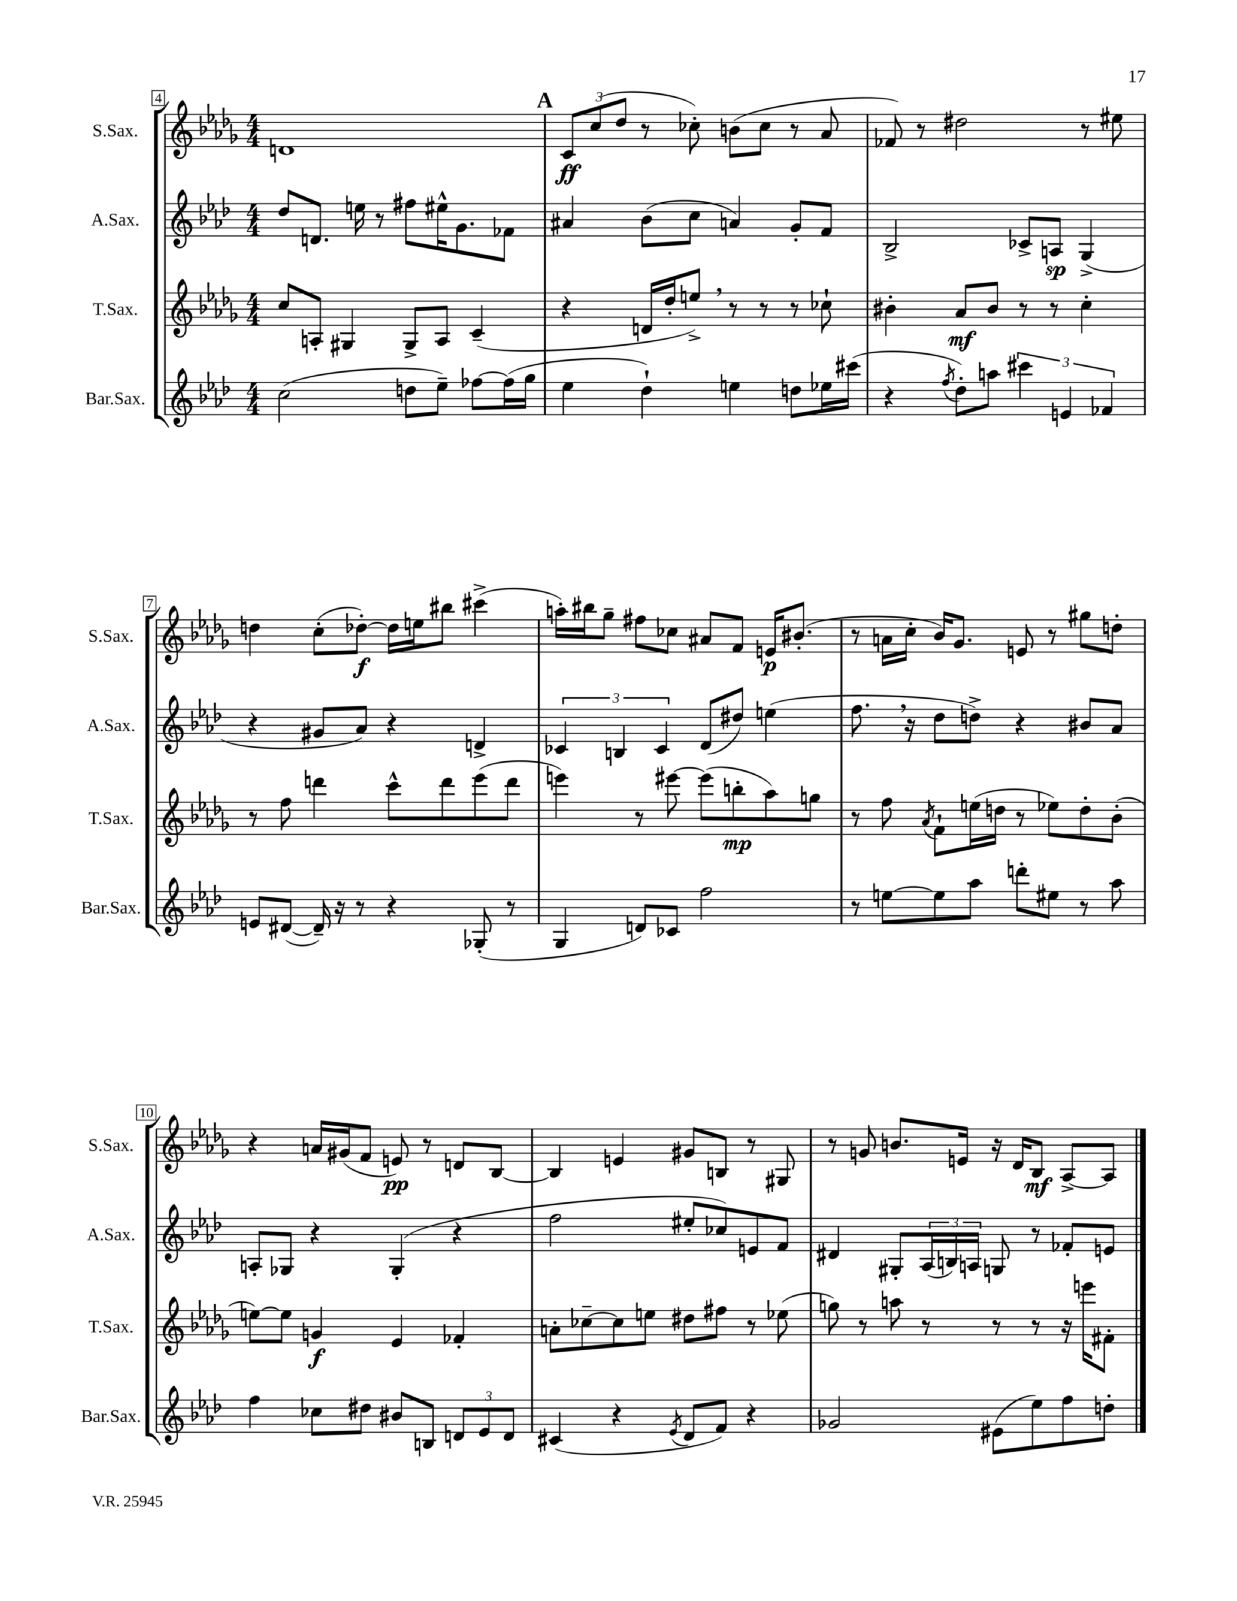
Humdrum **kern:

**kern	**kern	**dynam	**kern	**dynam	**kern	**dynam
*part4	*part3	*part3	*part2	*part2	*part1	*part1
*staff4	*staff3	*staff3	*staff2	*staff2	*staff1	*staff1
*I"Bar.Sax.	*I"T.Sax.	*	*I"A.Sax.	*	*I"S.Sax.	*
*I'Bar.Sax.	*I'T.Sax.	*	*I'A.Sax.	*	*I'S.Sax.	*
*clefG2	*clefG2	*	*clefG2	*	*clefG2	*
*k[b-e-a-d-]	*k[b-e-a-d-g-]	*	*k[b-e-a-d-]	*	*k[b-e-a-d-g-]	*
*M4/4	*M4/4	*	*M4/4	*	*M4/4	*
=4	=4	=4	=4	=4	=4	=4
(2cc\	8cc/L	.	8dd-/L	.	1dn	.
.	8An'/J	.	8.dn/J	.	.	.
.	4G#X/	.	.	.	.	.
.	.	.	16een\	.	.	.
.	.	.	8r	.	.	.
8ddn\L	8G#^/L	.	8ff#X\L	.	.	.
8ee-~\J)	8A/J	.	16ee#X^^\K	.	.	.
.	.	.	8.g\	.	.	.
[8ff-X\L	(4c~/	.	.	.	.	.
(16ff-\L]	.	.	8f-X\J	.	.	.
16gg\JJ	.	.	.	.	.	.
!!LO:REH:place=s1:t=A
=5	=5	=5	=5	=5	=5	=5
4ee-\	4r	.	4a#X/	.	12c/L	ff
.	.	.	.	.	(12cc/	.
.	.	.	.	.	12dd-/J	.
4dd-`\)	16dn/LL	.	(8b-\L	.	8r	.
.	16dd-'/J	.	.	.	.	.
.	8een^,/J)	.	8cc\J	.	8cc-X'\)	.
4een\	8r	.	4an/)	.	(8bn\L	.
.	8r	.	.	.	8cc-\J	.
8ddn\L	8r	.	8g'/L	.	8r	.
16ee-X\L	8cc-X`\	.	8f/J	.	8a-/	.
(16ccc#X\JJ	.	.	.	.	.	.
=6	=6	=6	=6	=6	=6	=6
4r	4b#X'\	.	2B-^/	.	8f-X/)	.
.	.	.	.	.	8r	.
8qff/	.	.	.	.	.	.
8dd-'\L)	8a-/L	mf	.	.	2dd#X\	.
8aan\J	8b#/J	.	.	.	.	.
6ccc#X\	8r	.	8c-X^/L	.	.	.
.	8r	.	8An/J	sp	.	.
6en/	.	.	.	.	.	.
.	4cc'\	.	(4G^/	.	8r	.
6f-X/	.	.	.	.	.	.
.	.	.	.	.	8ee#X\	.
!!LO:LB:g=z
=7	=7	=7	=7	=7	=7	=7
8en/L	8r	.	4r	.	4ddn\	.
([8d#X/J	8ff\	.	.	.	.	.
16d#~/])	4dddn\	.	8g#X/L	.	(8cc'\L	.
16r	.	.	.	.	.	.
8r	.	.	8a-/J)	.	[8dd-X'\J)	f
4r	8ccc^^\L	.	4r	.	16dd-\LL]	.
.	.	.	.	.	16een\J	.
.	8ddd\	.	.	.	8bb#X\J	.
(8G-X'/	(8eee-\	.	4dn^/	.	(4ccc#X^\	.
8r	8ddd\J	.	.	.	.	.
=8	=8	=8	=8	=8	=8	=8
4G/	4eeen\)	.	6c-X/	.	16aan'\LL)	.
.	.	.	.	.	16bb#X\J	.
.	.	.	.	.	8gg-~\J	.
.	.	.	6Bn/	.	.	.
8dn/L)	8r	.	.	.	8ff#X\L	.
.	.	.	6c-/	.	.	.
8c-X/J	[8eee#X\	.	.	.	8cc-X\J	.
2ff\	(8eee#\L]	.	(8d-/L	.	8a#X/L	.
.	8bbn'\	mp	8dd#X/J)	.	8f/J	.
.	8aa-\)	.	(4een\	.	16en/KL	p
.	.	.	.	.	(8.b#X'/J	.
.	8ggn\J	.	.	.	.	.
=9	=9	=9	=9	=9	=9	=9
8r	8r	.	8.ff,\	.	8r	.
[8een\L	8ff\	.	.	.	16an\LL	.
.	.	.	16r	.	16cc'\JJ	.
.	8qa-/	.	.	.	.	.
8ee\]	8f`\L	.	8dd-\L	.	16b-/KL)	.
.	.	.	.	.	8.g-/J	.
8aa-\J	(16een\L	.	8ddn^\J)	.	.	.
.	16ddn\JJ	.	.	.	.	.
8dddn'\L	8r	.	4r	.	8en/	.
8ee#X\J	8ee-X\L)	.	.	.	8r	.
8r	8dd'\	.	8b#X/L	.	8gg#X\L	.
8aa-\	(8b-'\J	.	8a-/J	.	8ddn'\J	.
!!LO:LB:g=z
=10	=10	=10	=10	=10	=10	=10
4ff\	[8een\L)	.	8An'/L	.	4r	.
.	8ee\J]	.	8G-X/J	.	.	.
8cc-X\L	4gn/	f	4r	.	16an/LL	.
.	.	.	.	.	(16g#X/J	.
8dd#X\J	.	.	.	.	8f/J	.
8b#X/L	4e-/	.	(4G-'/	.	8en/)	pp
8Bn/J	.	.	.	.	8r	.
12dn/L	4f-X'/	.	4r	.	8dn/L	.
12e-/	.	.	.	.	.	.
.	.	.	.	.	[8B-/J	.
12d/J	.	.	.	.	.	.
=11	=11	=11	=11	=11	=11	=11
(4c#X/	8an'\L	.	2ff\	.	4B-/]	.
.	[8cc-X~\	.	.	.	.	.
4r	8cc-\]	.	.	.	4en/	.
.	8een\J	.	.	.	.	.
8qe-/	.	.	.	.	.	.
8d-/L	8dd#X\L	.	8ee#X'/L	.	8g#X/L	.
8f/J)	8ff#X\J	.	8cc-X/)	.	8Bn/J	.
4r	8r	.	8en/	.	8r	.
.	(8ee-X\	.	8f/J	.	8G#X/	.
=12	=12	=12	=12	=12	=12	=12
2g-X/	8ggn\)	.	4d#X/	.	8r	.
.	8r	.	.	.	8gn/	.
.	8aan\	.	8G#X'/L	.	8.bn/L	.
.	8r	.	(24A-/L	.	.	.
.	.	.	24Bn/)	.	.	.
.	.	.	.	.	16en/Jk	.
.	.	.	24An/JJ	.	.	.
(8e#X\L	8r	.	8Gn/	.	16r	.
.	.	.	.	.	16d-/KL	.
8ee-\)	8r	.	8r	.	8B-/J	mf
8ff\	16r	.	8f-X'/L	.	[8A-^/L	.
.	16eeen\KL	.	.	.	.	.
8ddn'\J	8f#X'\J	.	8en/J	.	8A-/J]	.
==	==	==	==	==	==	==
*-	*-	*-	*-	*-	*-	*-
